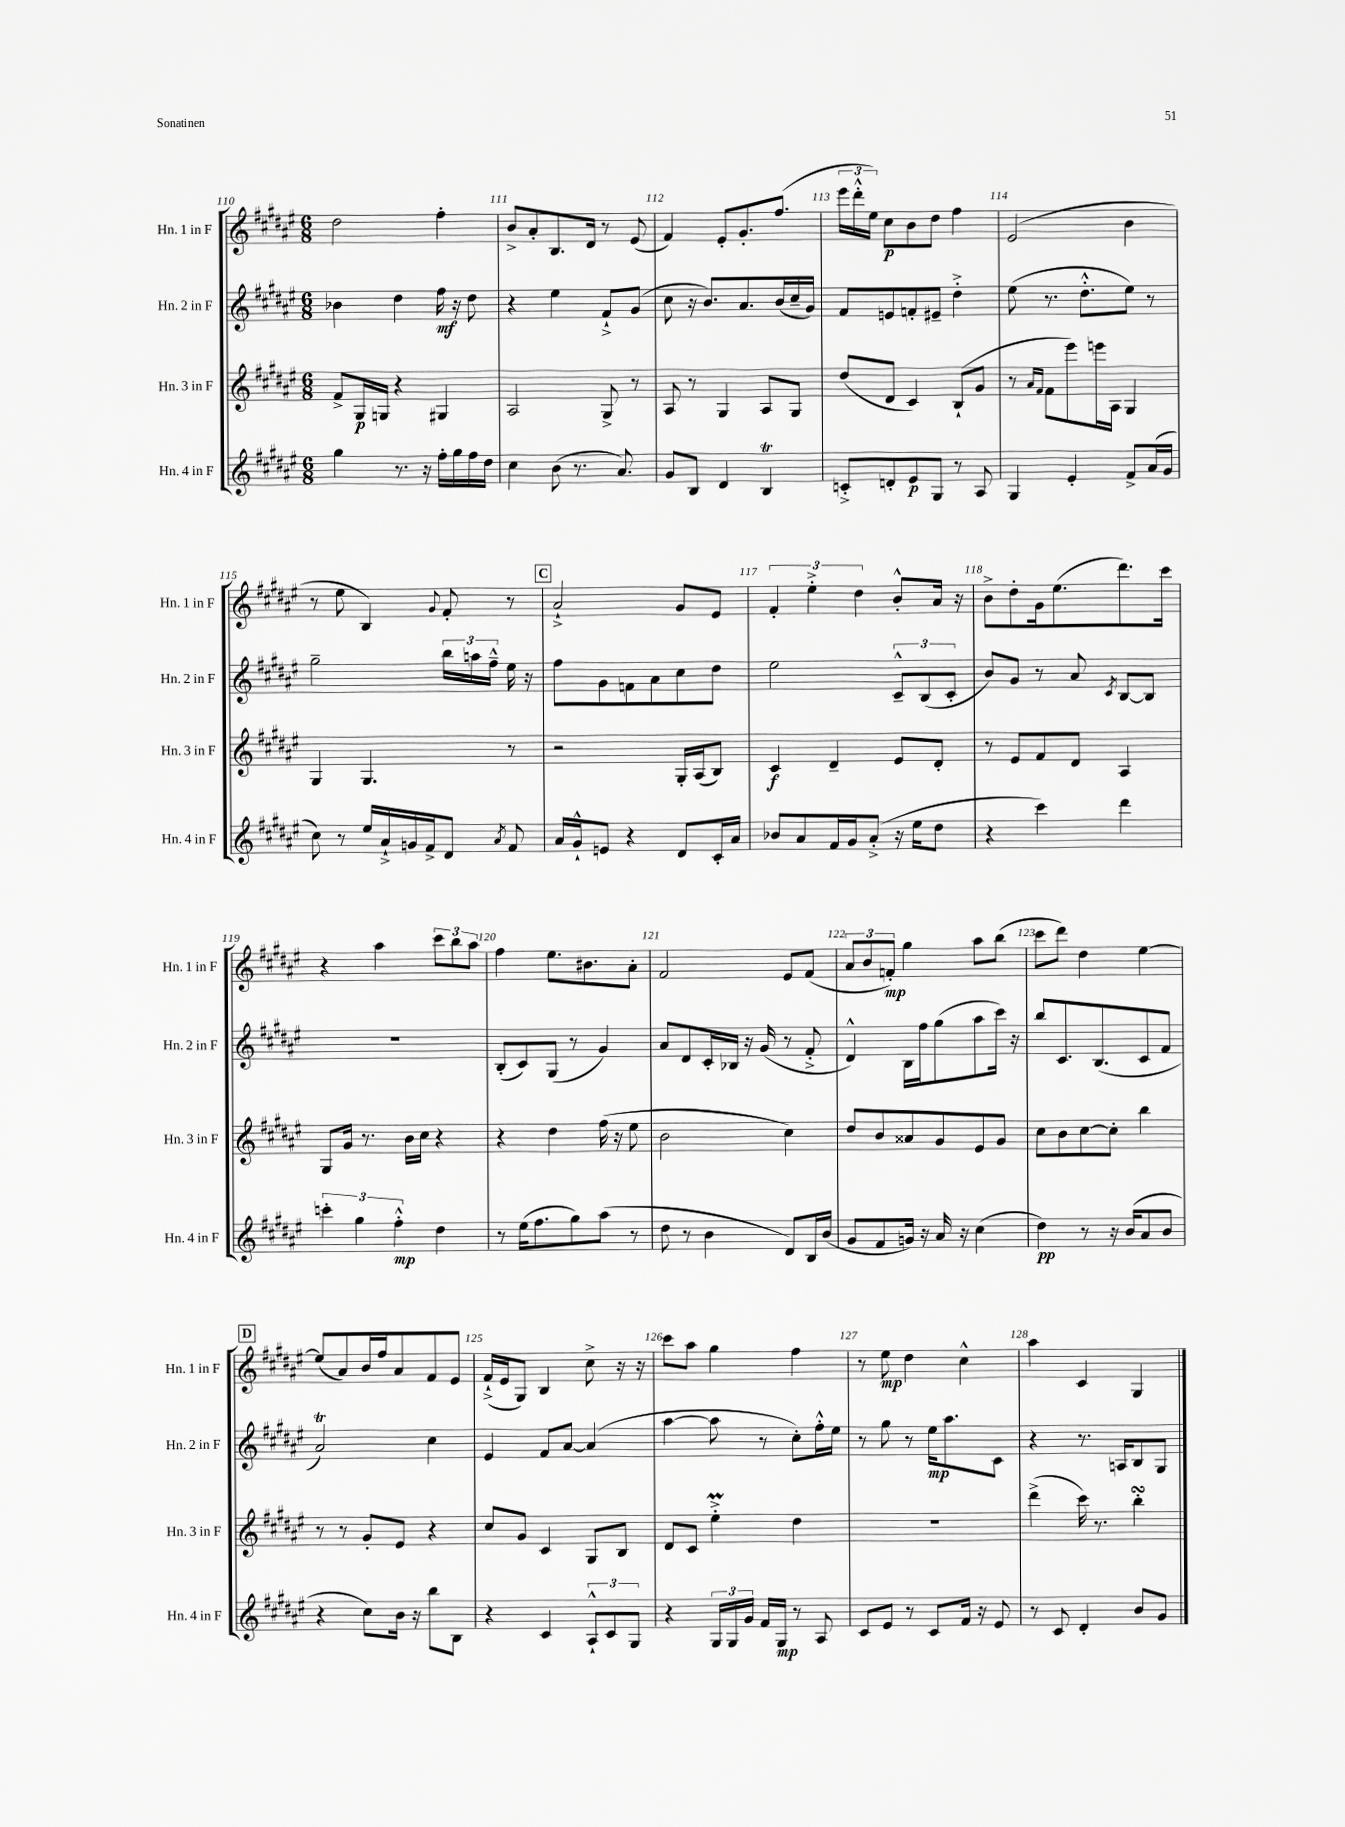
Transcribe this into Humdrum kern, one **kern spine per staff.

**kern	**dynam	**kern	**dynam	**kern	**dynam	**kern	**dynam
*part4	*part4	*part3	*part3	*part2	*part2	*part1	*part1
*staff4	*staff4	*staff3	*staff3	*staff2	*staff2	*staff1	*staff1
*I"Hn. 4 in F	*	*I"Hn. 3 in F	*	*I"Hn. 2 in F	*	*I"Hn. 1 in F	*
*I'Hn. 4 in F	*	*I'Hn. 3 in F	*	*I'Hn. 2 in F	*	*I'Hn. 1 in F	*
*clefG2	*	*clefG2	*	*clefG2	*	*clefG2	*
*k[f#c#g#d#a#e#]	*	*k[f#c#g#d#a#e#]	*	*k[f#c#g#d#a#e#]	*	*k[f#c#g#d#a#e#]	*
*M6/8	*	*M6/8	*	*M6/8	*	*M6/8	*
=110	=110	=110	=110	=110	=110	=110	=110
4gg#\	.	8f#^/L	.	4b-X\	.	2dd#\	.
.	.	16G#/L	p	.	.	.	.
.	.	16Gn/JJ	.	.	.	.	.
8.r	.	4r	.	4dd#\	.	.	.
16r	.	.	.	.	.	.	.
16ff#'\LL	.	4G#X/	.	16ff#\	mf	4ff#'\	.
16gg#\	.	.	.	16r	.	.	.
16ff#\	.	.	.	8dd#\	.	.	.
16dd#\JJ	.	.	.	.	.	.	.
=111	=111	=111	=111	=111	=111	=111	=111
4cc#\	.	2A#/	.	4r	.	8b^/L	.
.	.	.	.	.	.	8a#'/	.
(8b\	.	.	.	4ee#\	.	8.B/	.
8.r	.	.	.	.	.	.	.
.	.	.	.	.	.	16d#/Jk	.
.	.	8G#^/	.	8f#`^/L	.	8r	.
8.a#/)	.	.	.	.	.	.	.
.	.	8r	.	(8g#/J	.	(8e#/	.
=112	=112	=112	=112	=112	=112	=112	=112
8g#/L	.	8A#/	.	8cc#\	.	4f#/)	.
8B/J	.	8r	.	16r	.	.	.
.	.	.	.	8.b/L)	.	.	.
4d#/	.	4G#/	.	.	.	8e#'/L	.
.	.	.	.	8.a#/	.	8.g#'/	.
4BT/	.	8A#/L	.	.	.	.	.
.	.	.	.	(16b/L	.	(8.ff#/J	.
.	.	8G#/J	.	16cc#~/	.	.	.
.	.	.	.	16g#/JJ)	.	.	.
=113	=113	=113	=113	=113	=113	=113	=113
8cn'^/L	.	(8dd#/L	.	8f#/L	.	24eee#\LL	.
.	.	.	.	.	.	24ddd#'^^\	.
.	.	.	.	.	.	24ee#\JJ)	.
8dn'/	.	8d#/J	.	8en/	.	8cc#\L	p
8e#/	p	4c#/)	.	8fn'/	.	8b\	.
8G#/J	.	.	.	8e#X~/J	.	8dd#\J	.
8r	.	(8B`/L	.	4dd#'^\	.	4ff#\	.
8A#/	.	8g#/J	.	.	.	.	.
=114	=114	=114	=114	=114	=114	=114	=114
4G#/	.	8r	.	(8ee#\	.	(2e#/	.
.	.	16qqa#/LL	.	.	.	.	.
.	.	16qqf#/JJ	.	.	.	.	.
.	.	8f#\L	.	8.r	.	.	.
4e#'/	.	8eee#\)	.	.	.	.	.
.	.	.	.	8.dd#'^^\L	.	.	.
.	.	16eeen\L	.	.	.	.	.
.	.	16A#\JJ	.	.	.	.	.
8f#^/L	.	4G#/	.	8ee#\J)	.	4b\	.
(16a#/L	.	.	.	8r	.	.	.
16g#/JJ	.	.	.	.	.	.	.
!!LO:LB:g=z
=115	=115	=115	=115	=115	=115	=115	=115
8cc#\)	.	4G#/	.	2gg#~\	.	8r	.
8r	.	.	.	.	.	8ee#\	.
16ee#/LL	.	4.G#/	.	.	.	4B/)	.
16a#`^/	.	.	.	.	.	.	.
16gn/	.	.	.	.	.	.	.
16f#^/J	.	.	.	.	.	.	.
.	.	.	.	.	.	8qqg#/	.
8d#/J	.	.	.	24bb\LL	.	8f#'/	.
.	.	.	.	24aan\	.	.	.
.	.	.	.	24ff#~^^\JJ	.	.	.
8qa#/	.	.	.	.	.	.	.
8f#/	.	8r	.	16ee#\	.	8r	.
.	.	.	.	16r	.	.	.
!!LO:REH:place=s1:t=C
=116	=116	=116	=116	=116	=116	=116	=116
16a#/LL	.	2r	.	8ff#\L	.	2a#`^/	.
16g#`^^/J	.	.	.	.	.	.	.
8en/J	.	.	.	8g#\	.	.	.
4r	.	.	.	8fn\	.	.	.
.	.	.	.	8a#\	.	.	.
8d#/L	.	16G#'/LL	.	8cc#\	.	8g#/L	.
.	.	(16A#/J	.	.	.	.	.
16c#'/L	.	8B/J)	.	8dd#\J	.	8e#/J	.
16a#/JJ	.	.	.	.	.	.	.
=117	=117	=117	=117	=117	=117	=117	=117
8b-X/L	.	4c#/	f	2ee#\	.	6f#'/	.
8a#/	.	.	.	.	.	.	.
.	.	.	.	.	.	6ee#'^\	.
16f#/L	.	4d#~/	.	.	.	.	.
16g#/J	.	.	.	.	.	.	.
.	.	.	.	.	.	6dd#\	.
(8a#'^/J	.	.	.	.	.	.	.
16r	.	8e#/L	.	12c#~^^/L	.	8b'^^/L	.
16ee#\KL	.	.	.	.	.	.	.
.	.	.	.	(12B/	.	.	.
8dd#\J	.	8d#'/J	.	.	.	16a#/Jk	.
.	.	.	.	12c#'/J	.	.	.
.	.	.	.	.	.	16r	.
=118	=118	=118	=118	=118	=118	=118	=118
4r	.	8r	.	8b/L)	.	8b^\L	.
.	.	8e#/L	.	8g#/J	.	8dd#'\	.
4ccc#\)	.	8f#/	.	8r	.	16g#\k	.
.	.	.	.	.	.	(8.ee#\	.
.	.	8d#/J	.	8a#/	.	.	.
.	.	.	.	8qc#/	.	.	.
4ddd#\	.	4A#/	.	[8B/L	.	8.ddd#\)	.
.	.	.	.	8B/J]	.	.	.
.	.	.	.	.	.	16ccc#\Jk	.
!!LO:LB:g=z
=119	=119	=119	=119	=119	=119	=119	=119
6cccn'\	.	8G#/L	.	2.r	.	4r	.
.	.	16g#/Jk	.	.	.	.	.
6gg#\	.	.	.	.	.	.	.
.	.	8.r	.	.	.	.	.
.	.	.	.	.	.	4aa#\	.
6ff#'^^\	mp	.	.	.	.	.	.
.	.	16b\LL	.	.	.	.	.
.	.	16cc#\JJ	.	.	.	.	.
4dd#\	.	4r	.	.	.	12ccc#\L	.
.	.	.	.	.	.	12bb\	.
.	.	.	.	.	.	12aa#\J	.
=120	=120	=120	=120	=120	=120	=120	=120
8r	.	4r	.	(8B'/L	.	4ff#\	.
(16ee#\KL	.	.	.	8c#/)	.	.	.
8.ff#\	.	.	.	.	.	.	.
.	.	4dd#\	.	(8G#/J	.	8.ee#\L	.
8gg#\)	.	.	.	8r	.	.	.
.	.	.	.	.	.	8.b#X\	.
(8aa#\J	.	(16ff#\	.	4g#/)	.	.	.
.	.	16r	.	.	.	.	.
8r	.	8ee#\	.	.	.	8a#'\J	.
=121	=121	=121	=121	=121	=121	=121	=121
8dd#\	.	2b\	.	8a#/L	.	2f#/	.
8r	.	.	.	8d#/	.	.	.
4b\	.	.	.	16c#'/L	.	.	.
.	.	.	.	16B-X/JJ	.	.	.
.	.	.	.	16r	.	.	.
.	.	.	.	(16g#/	.	.	.
8d#/L)	.	4cc#\)	.	8r	.	8e#/L	.
16B/L	.	.	.	8f#'^/	.	(8f#/J	.
(16b/JJ	.	.	.	.	.	.	.
=122	=122	=122	=122	=122	=122	=122	=122
8g#/L	.	8dd#/L	.	4d#^^/)	.	12a#/L	.
.	.	.	.	.	.	12b/	.
8f#/	.	8b/	.	.	.	.	.
.	.	.	.	.	.	12fn'/J)	mp
16gn/Jk)	.	8a##X/	.	16B\LL	.	4gg#\	.
16r	.	.	.	16ff#\J	.	.	.
16a#/	.	8g#/	.	(8gg#\	.	.	.
16r	.	.	.	.	.	.	.
(4cc#\	.	8e#/	.	8aa#\	.	8aa#\L	.
.	.	8g#/J	.	16ccc#\Jk)	.	(8bb\J	.
.	.	.	.	16r	.	.	.
=123	=123	=123	=123	=123	=123	=123	=123
4dd#\)	pp	8cc#\L	.	8bb/L	.	8ccc#\L	.
.	.	8b\	.	8.c#/	.	8ddd#\J)	.
8r	.	[8cc#\	.	.	.	4dd#\	.
.	.	.	.	(8.B/	.	.	.
16r	.	8cc#'\J]	.	.	.	.	.
(16b/KL	.	.	.	.	.	.	.
8a#/	.	4bb\	.	8c#/	.	[4ee#\	.
8b/J	.	.	.	8f#/J	.	.	.
!!LO:LB:g=z
!!LO:REH:place=s1:t=D
=124	=124	=124	=124	=124	=124	=124	=124
4r	.	8r	.	2a#t/)	.	(8ee#/L]	.
.	.	8r	.	.	.	8a#/)	.
8cc#\L)	.	8g#'/L	.	.	.	16b/L	.
.	.	.	.	.	.	16ff#/J	.
16b\Jk	.	8e#/J	.	.	.	8a#/	.
16r	.	.	.	.	.	.	.
8bb\L	.	4r	.	4cc#\	.	8f#/	.
8B\J	.	.	.	.	.	8e#/J	.
=125	=125	=125	=125	=125	=125	=125	=125
4r	.	8cc#/L	.	4e#/	.	(16f#`^/LL	.
.	.	.	.	.	.	16e#/J	.
.	.	8g#/J	.	.	.	8G#/J)	.
4c#/	.	4c#/	.	8f#/L	.	4B/	.
.	.	.	.	[8a#/J	.	.	.
12A#`^^/L	.	8G#/L	.	(4a#/]	.	8cc#^\	.
12c#/	.	.	.	.	.	.	.
.	.	8B/J	.	.	.	16r	.
12G#/J	.	.	.	.	.	.	.
.	.	.	.	.	.	16r	.
=126	=126	=126	=126	=126	=126	=126	=126
4r	.	8d#/L	.	[4aa#\	.	8ccc#\L	.
.	.	8c#/J	.	.	.	8aa#\J	.
24G#/LL	.	4ee#m'^\	.	8aa#\]	.	4gg#\	.
24G#/	.	.	.	.	.	.	.
24g#/JJ	.	.	.	.	.	.	.
16f#/LL	.	.	.	8r	.	.	.
16G#/JJ	mp	.	.	.	.	.	.
8r	.	4dd#\	.	8cc#'\L)	.	4ff#\	.
8A#/	.	.	.	16ff#'^^\L	.	.	.
.	.	.	.	16ee#\JJ	.	.	.
=127	=127	=127	=127	=127	=127	=127	=127
8c#/L	.	2.r	.	8r	.	8r	.
8e#/J	.	.	.	8gg#\	.	8ee#\	mp
8r	.	.	.	8r	.	4dd#\	.
8c#/L	.	.	.	16ee#\KL	mp	.	.
.	.	.	.	8.aa#\	.	.	.
16f#/Jk	.	.	.	.	.	4cc#^^\	.
16r	.	.	.	.	.	.	.
8e#/	.	.	.	8c#\J	.	.	.
=128	=128	=128	=128	=128	=128	=128	=128
8r	.	(4ddd#^\	.	4r	.	4aa#\	.
8c#/	.	.	.	.	.	.	.
4d#'/	.	16ccc#\)	.	8.r	.	4c#/	.
.	.	8.r	.	.	.	.	.
.	.	.	.	16An/KL	.	.	.
8b/L	.	4bbsSSs'\	.	8B/	.	4G#/	.
8g#/J	.	.	.	8G#/J	.	.	.
==	==	==	==	==	==	==	==
*-	*-	*-	*-	*-	*-	*-	*-
